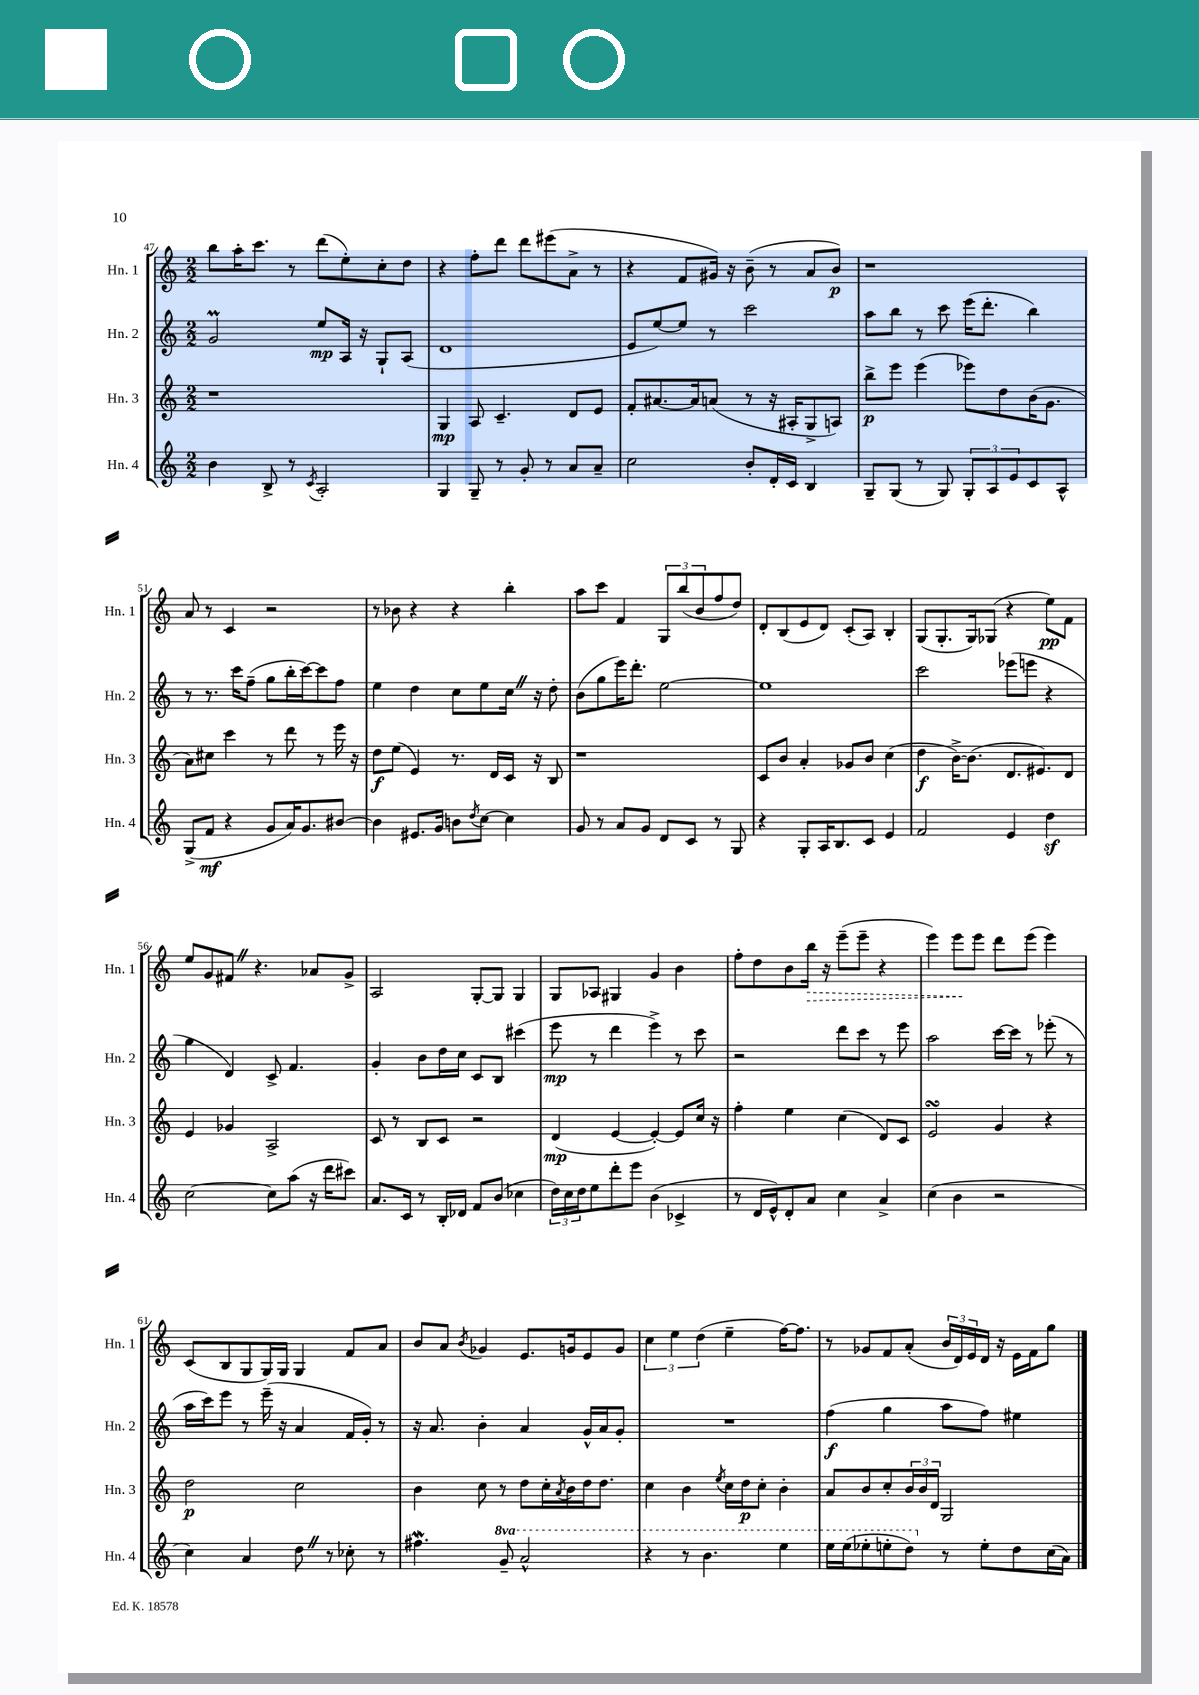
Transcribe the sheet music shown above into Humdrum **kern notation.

**kern	**dynam	**kern	**dynam	**kern	**dynam	**kern	**dynam
*part4	*part4	*part3	*part3	*part2	*part2	*part1	*part1
*staff4	*staff4	*staff3	*staff3	*staff2	*staff2	*staff1	*staff1
*I"Hn. 4	*	*I"Hn. 3	*	*I"Hn. 2	*	*I"Hn. 1	*
*I'Hn. 4	*	*I'Hn. 3	*	*I'Hn. 2	*	*I'Hn. 1	*
*clefG2	*	*clefG2	*	*clefG2	*	*clefG2	*
*k[]	*	*k[]	*	*k[]	*	*k[]	*
*M2/2	*	*M2/2	*	*M2/2	*	*M2/2	*
=47	=47	=47	=47	=47	=47	=47	=47
4b\	.	1r	.	2gM/	.	8bb\L	.
.	.	.	.	.	.	16aa'\K	.
.	.	.	.	.	.	8.ccc\J	.
8B^/	.	.	.	.	.	.	.
8r	.	.	.	.	.	8r	.
8qc/	.	.	.	.	.	.	.
2A'/	.	.	.	8ee/L	mp	(8ddd\L	.
.	.	.	.	16A/Jk	.	8ee'\)	.
.	.	.	.	16r	.	.	.
.	.	.	.	8G`/L	.	8cc'\	.
.	.	.	.	(8A/J	.	8dd\J	.
=48	=48	=48	=48	=48	=48	=48	=48
4G/	.	4G/	mp	1d	.	4r	.
8G~/	.	8A/	.	.	.	8ff'\L	.
8r	.	4.c~/	.	.	.	8ddd\J	.
8g'/	.	.	.	.	.	8ddd\L	.
8r	.	.	.	.	.	(8eee#X\	.
8a/L	.	8d/L	.	.	.	8a^\J	.
8a~/J	.	8e/J	.	.	.	8r	.
=49	=49	=49	=49	=49	=49	=49	=49
2cc\	.	8f'/L	.	8e/L	.	4r	.
.	.	[8.a#X/	.	[8ee/)	.	.	.
.	.	.	.	8ee/J]	.	8f/L	.
.	.	16a#/k]	.	.	.	.	.
.	.	(8an/J	.	8r	.	16g#X/Jk)	.
.	.	.	.	.	.	16r	.
8b'/L	.	8r	.	2ccc\	.	(8b~\	.
16d'/L	.	16r	.	.	.	8r	.
16c/JJ	.	16A#X'/KL	.	.	.	.	.
4B/	.	8G^/	.	.	.	8a/L	.
.	.	8An/J)	.	.	.	8b/J)	p
=50	=50	=50	=50	=50	=50	=50	=50
8G~/L	.	8bb^\L	p	8aa\L	.	1r	.
(8G/J	.	8eee\J	.	8bb\J	.	.	.
8r	.	(4eee\	.	8r	.	.	.
8G/)	.	.	.	8ccc\	.	.	.
12G'/L	.	8eee-X\L)	.	(16eee\KL	.	.	.
.	.	.	.	8.ddd'\J	.	.	.
12A/	.	.	.	.	.	.	.
.	.	8dd\	.	.	.	.	.
12e/	.	.	.	.	.	.	.
8c/	.	(16b\K	.	4bb\)	.	.	.
.	.	8.g\J	.	.	.	.	.
8A^^/J	.	.	.	.	.	.	.
!!LO:LB:g=z
=51	=51	=51	=51	=51	=51	=51	=51
(8G^/L	.	8a\L)	.	8r	.	8a/	.
8f/J	mf	8cc#X\J	.	8.r	.	8r	.
4r	.	4ccc\	.	.	.	4c/	.
.	.	.	.	16ccc\KL	.	.	.
.	.	.	.	(8ff~\J	.	.	.
8g/L	.	8r	.	8gg\L	.	2r	.
16a/K)	.	8ddd\	.	16bb'\L	.	.	.
8.g/	.	.	.	[16ccc\J)	.	.	.
.	.	8r	.	8ccc\]	.	.	.
[8b#X/J	.	16eee\	.	8ff\J	.	.	.
.	.	16r	.	.	.	.	.
=52	=52	=52	=52	=52	=52	=52	=52
4b#\]	.	8dd\L	f	4ee\	.	8r	.
.	.	(8ee\J	.	.	.	8b-X\	.
8.e#X/L	.	4e/)	.	4dd\	.	4r	.
16g/Jk	.	.	.	.	.	.	.
8bn\L	.	8.r	.	8cc\L	.	4r	.
8qdd/	.	.	.	.	.	.	.
[8cc\J	.	.	.	8ee\	.	.	.
.	.	16d/LL	.	.	.	.	.
4cc\]	.	16c/JJ	.	16ccZ\Jk	.	4bb'\	.
.	.	16r	.	16r	.	.	.
.	.	8B/	.	8dd'\	.	.	.
=53	=53	=53	=53	=53	=53	=53	=53
8g/	.	1r	.	(8b\L	.	8aa\L	.
8r	.	.	.	8gg\	.	8ccc\J	.
8a/L	.	.	.	16eee\K)	.	4f/	.
.	.	.	.	8.ddd'\J	.	.	.
8g/J	.	.	.	.	.	.	.
8d/L	.	.	.	[2ee\	.	12G/L	.
.	.	.	.	.	.	(12bb/	.
8c/J	.	.	.	.	.	.	.
.	.	.	.	.	.	12b/	.
8r	.	.	.	.	.	8ff/	.
8G/	.	.	.	.	.	8dd/J)	.
=54	=54	=54	=54	=54	=54	=54	=54
4r	.	8c/L	.	1ee]	.	8d'/L	.
.	.	8b/J	.	.	.	(8B/	.
8G'/L	.	4a'/	.	.	.	8e/	.
16A/K	.	.	.	.	.	8d/J)	.
8.B/	.	.	.	.	.	.	.
.	.	8g-X/L	.	.	.	(8c'/L	.
8c/J	.	8b/J	.	.	.	8A/J)	.
4e/	.	(4cc\	.	.	.	4B'/	.
=55	=55	=55	=55	=55	=55	=55	=55
2f/	.	4dd\	f	2ccc\	.	(8G/L	.
.	.	.	.	.	.	8.G'/	.
.	.	[16b^\KL)	.	.	.	.	.
.	.	(8.b\J]	.	.	.	16G/k)	.
.	.	.	.	.	.	(8G-X/J	.
4e/	.	8.d/L	.	(8eee-X\L	.	4r	.
.	.	.	.	8eeen\J	.	.	.
.	.	8.e#X/)	.	.	.	.	.
4ddz\	.	.	.	4r	.	8ee\L)	pp
.	.	8d/J	.	.	.	8f\J	.
!!LO:LB:g=z
=56	=56	=56	=56	=56	=56	=56	=56
[2cc\	.	4e/	.	4gg\	.	8ee/L	.
.	.	.	.	.	.	8g/	.
.	.	4g-X/	.	4d/)	.	8f#XZ/J	.
.	.	.	.	.	.	4.r	.
8cc\L]	.	2A^/	.	8c^/	.	.	.
(8aa\J	.	.	.	4.f/	.	.	.
16r	.	.	.	.	.	8a-X/L	.
16ddd\KL	.	.	.	.	.	.	.
8ccc#X\J)	.	.	.	.	.	8g^/J	.
=57	=57	=57	=57	=57	=57	=57	=57
8.a/L	.	8c/	.	4g'/	.	2A/	.
.	.	8r	.	.	.	.	.
16c/Jk	.	.	.	.	.	.	.
8r	.	8B/L	.	8b\L	.	.	.
16B'/LL	.	8c/J	.	16dd\L	.	.	.
16d-X/JJ	.	.	.	16cc\JJ	.	.	.
8f/L	.	2r	.	8c/L	.	[8G'/L	.
(8b/J	.	.	.	8B/J	.	8G/J]	.
4cc-X\	.	.	.	(4ccc#X\	.	4G/	.
=58	=58	=58	=58	=58	=58	=58	=58
24dd\LL)	.	(4d/	mp	8eee\	mp	8G/L	.
24cc\	.	.	.	.	.	.	.
24dd\J	.	.	.	.	.	.	.
8ee\	.	.	.	8r	.	8A-X/J	.
8ddd'\	.	[4e/	.	4ddd\	.	4G#X/	.
8eee\J	.	.	.	.	.	.	.
(4b\	.	4e'/_)	.	4eee^\)	.	4g/	.
4c-X^/	.	8e/L]	.	8r	.	4b\	.
.	.	16cc/Jk	.	8ccc\	.	.	.
.	.	16r	.	.	.	.	.
=59	=59	=59	=59	=59	=59	=59	=59
8r	.	4ff'\	.	2r	.	8ff'\L	.
16d/LL	.	.	.	.	.	8dd\	.
16e^^/J)	.	.	.	.	.	.	.
8d'/	.	4ee\	.	.	.	8b\	.
!	!	!	!	!	!	!	!LO:HP:b
8a/J	.	.	.	.	.	16bb\Jk	>
.	.	.	.	.	.	16r	.
4cc\	.	(4cc\	.	8ddd\L	.	(8eee~\L	.
.	.	.	.	8ccc\J	.	8eee~\J	.
4a^/	.	8d/L)	.	8r	.	4r	.
.	.	8c/J	.	8eee\	.	.	.
=60	=60	=60	=60	=60	=60	=60	=60
(4cc\	.	2esSsS/	.	2aa\	.	4eee\)	.
4b\	.	.	.	.	.	8eee\L	.
.	.	.	.	.	.	8eee\J	]
2r	.	4g/	.	[16ccc\LL	.	8ddd\L	.
.	.	.	.	16ccc\JJ]	.	.	.
.	.	.	.	8r	.	(8eee\J	.
.	.	4r	.	(8eee-X'\	.	4eee\)	.
.	.	.	.	8r	.	.	.
!!LO:LB:g=z
=61	=61	=61	=61	=61	=61	=61	=61
4cc\)	.	2dd\	p	16aa\LL	.	(8c/L	.
.	.	.	.	16ccc\J)	.	.	.
.	.	.	.	8eee\J	.	8B/	.
4a/	.	.	.	8r	.	8G/	.
.	.	.	.	(16eee~\	.	16G/L)	.
.	.	.	.	16r	.	16G/JJ	.
8ddZ\	.	2cc\	.	4a/	.	4G/	.
8r	.	.	.	.	.	.	.
8cc-X'\	.	.	.	16f/LL	.	8f/L	.
.	.	.	.	16g'/JJ)	.	.	.
8r	.	.	.	8r	.	8a/J	.
=62	=62	=62	=62	=62	=62	=62	=62
4.ff#XW\	.	4b\	.	16r	.	8b/L	.
.	.	.	.	8.a/	.	.	.
.	.	.	.	.	.	8a/J	.
.	.	.	.	.	.	8qb/	.
.	.	8cc\	.	4b'\	.	4g-X/	.
*8va	*	*	*	*	*	*	*
8gg~/	.	8r	.	.	.	.	.
2aa^^/	.	8dd\L	.	4a/	.	8.e/L	.
.	.	16cc'\L	.	.	.	.	.
.	.	8qa/	.	.	.	.	.
.	.	16b\	.	.	.	16gn/k	.
.	.	16dd\J	.	16g^^/LL	.	8e/	.
.	.	8.dd\J	.	16a/J	.	.	.
.	.	.	.	8g'/J	.	8g/J	.
=63	=63	=63	=63	=63	=63	=63	=63
4r	.	4cc\	.	1r	.	6cc\	.
.	.	.	.	.	.	6ee\	.
8r	.	4b\	.	.	.	.	.
.	.	.	.	.	.	(6dd\	.
4.bb\	.	.	.	.	.	.	.
.	.	8qee/	.	.	.	.	.
.	.	16cc\LL	.	.	.	4ee~\	.
.	.	16dd\J	p	.	.	.	.
.	.	8cc'\J	.	.	.	.	.
4eee\	.	4b'\	.	.	.	[16ff\KL)	.
.	.	.	.	.	.	8.ff\J]	.
=64	=64	=64	=64	=64	=64	=64	=64
16eee\LL	.	8a/L	.	(4ff\	f	8r	.
(16eee\J	.	.	.	.	.	.	.
8eee-X'\	.	8b/	.	.	.	8g-X/L	.
8eeen'\	.	8cc'/	.	4gg\	.	8f/	.
8ddd\J)	.	24b/L	.	.	.	(8a'/J	.
.	.	24b/	.	.	.	.	.
.	.	24d/JJ	.	.	.	.	.
*X8va	*	*	*	*	*	*	*
8r	.	2G/	.	8aa\L	.	24b/LL	.
.	.	.	.	.	.	24d/)	.
.	.	.	.	.	.	24e/	.
8ee'\L	.	.	.	8ff\J)	.	16d/JJ	.
.	.	.	.	.	.	16r	.
8dd\	.	.	.	4ee#X\	.	16e\LL	.
.	.	.	.	.	.	16f\J	.
(16cc\L	.	.	.	.	.	8gg\J	.
16a\JJ)	.	.	.	.	.	.	.
==	==	==	==	==	==	==	==
*-	*-	*-	*-	*-	*-	*-	*-
